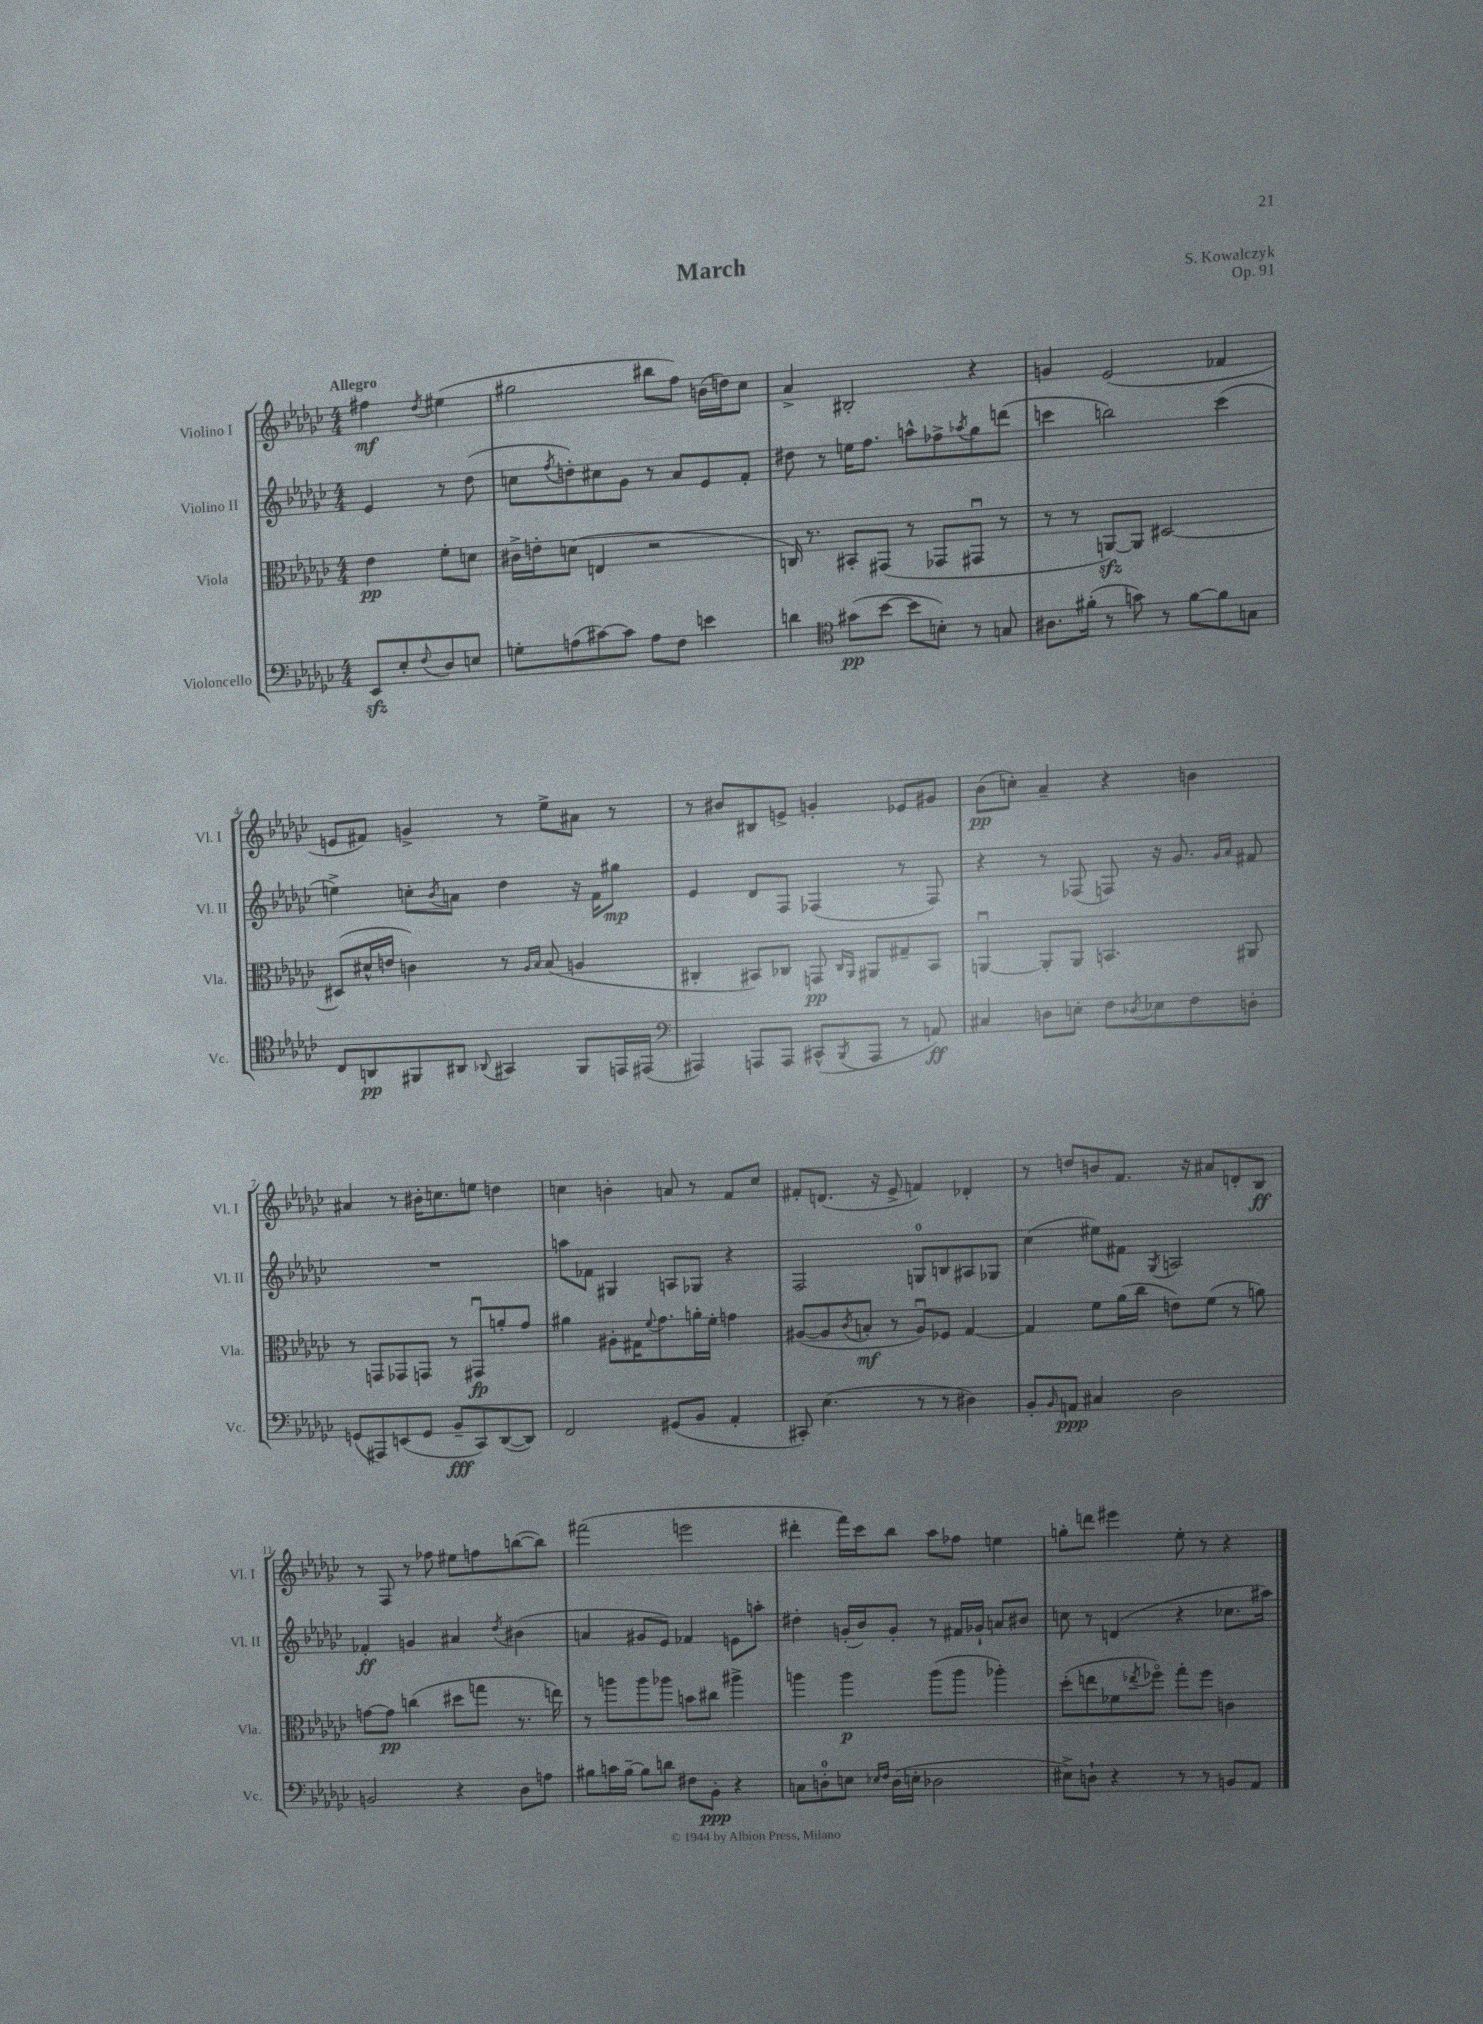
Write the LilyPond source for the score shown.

\header { title = "March" composer = "S. Kowalczyk" opus = "Op. 91" }
<<
\new StaffGroup <<
\new Staff = "s0" \with { instrumentName = "Violino I" shortInstrumentName = "Vl. I" } {
    \clef treble \key ges \major \numericTimeSignature \time 4/4 \partial 2 \tempo "Allegro"
    fis''4\mf \acciaccatura { des''8 } eis''4( |
    gis''2 bis''8 f''8) b'16( d''16) ces''8 |
    aes'4-> bis2-. r4 |
    g'4 ees'2( fes'4 |
    e'8 fis'8) g'4-> r8 ees''8-> ais'8 r8 |
    r8 bis'8 bis8 e'8-> g'4-. ees'8 gis'8 |
    bes'8\pp( c''8-.) aes'4-- r4 b'4 |
    ais'4 r8 bis'16-. c''8. e''8 d''4 |
    c''4 b'4-. a'8 r8 f'8 c''8 |
    fis'8-. d'8.( r16 ees'8-> f'4) des'4-. |
    r8 d''8 b'8 f'8. r16 ais'8 d'8-. bes8\ff |
    r8 f8 r8 fes''8 eis''8 f''8 b''8~( b''8) |
    fis'''2( e'''2 |
    dis'''4-. f'''16) ces'''16 bes''8 aes''8 fes''8 e''4 |
    g''8-. d'''8 eis'''4 ees''8-. r8 r4 \bar "|." |
}
\new Staff = "s1" \with { instrumentName = "Violino II" shortInstrumentName = "Vl. II" } {
    \clef treble \key ges \major \numericTimeSignature \time 4/4 \partial 2
    ees'4 r8 des''8( |
    c''8 \acciaccatura { f''8 } d''8-.) cis''8 ges'8 r8 aes'8 ees'8 f'8-. |
    dis''8 r8 e''16 f''8. a''8-^ fes''8-> \acciaccatura { aes''8 } ges''8 d'''8( |
    c'''4 b''2) c'''4( |
    e''4->) c''8-. \acciaccatura { bes'8 } a'8 des''4 r16 f'16 gis''8\mp |
    ees'4 des'8 f8 fes4( r8 fes8) |
    r4 r8 fes8( f8) r16 ges'8. \grace { ges'16 aes'16 } fis'8 |
    R1 |
    a''8 fes'8 gis4 a8 ges8 r4 |
    f2 g8-0 b8 ais8 ges8 |
    ces''4( eis''8) fis'8 \acciaccatura { ges8 } a2 |
    fes'4-.\ff g'4 ais'4 \acciaccatura { des''8 } bis'4( |
    a'4 gis'8 ees'8) fes'4 e'8 a''8-. |
    dis''4-. g'16-.( bes'16) g'8-. r8 fis'16 ges'16-! a'8 bis'8 |
    c''8 r8 d'4( r4 ces''8. ais''16) \bar "|." |
}
\new Staff = "s2" \with { instrumentName = "Viola" shortInstrumentName = "Vla." } {
    \clef alto \key ges \major \numericTimeSignature \time 4/4 \partial 2
    ees'4\pp f'8-. d'8 |
    cis'16-> e'16-. d'8( e4 r2 |
    c16) r8. bis,8-. gis,8( r8 ges,8 gis,8\downbow r8 |
    r8 r8 a,8~\sfz) a,8 dis2~ |
    dis8( dis'16-^ e'16 c'4) r8 \grace { aes16 bes16 } bes8( a4 |
    cis4-. bis,8) ces8 g,8\pp \grace { ces16 aes,16 } ais,8 gis8-- bis,8 |
    a,4~\downbow a,8-. a,8 b,4. ais,8 |
    r8 g,8 ges,8 g,8 r8 gis,8\downbow\fp a'8-. ges'8 |
    ais'4 ais8-. gis16 \appoggiatura { f'8 } ges'8. a'16-. f'16-. g'4 |
    ais8~( ais8 \acciaccatura { ces'8 } b8-.\mf r8 ais8\downbow) fes8 ges4~ |
    ges4 f'8 aes'16( ces''16 e'8) f'8( r8 a'8) |
    g'8~ g'8\pp c''4( dis''8 g''8 r8. e''16) |
    r8 a''8 a''8 aes''8 b'8 cis''8 ais''4-> |
    a''4 a''4\p a''8( a''8 aes''4-.) |
    des''8-.( e''8 fes'8 \acciaccatura { ees''8 } fes''8\flageolet) ges''8-. fes''8 c'4 \bar "|." |
}
\new Staff = "s3" \with { instrumentName = "Violoncello" shortInstrumentName = "Vc." } {
    \clef bass \key ges \major \numericTimeSignature \time 4/4 \partial 2
    ees,8\sfz ees8-. \appoggiatura { f8 } des8 e8 |
    g8-. a8( cis'8~) cis'8 a8 f8 e'4 |
    d'4 \clef tenor gis'8\pp( bes'8~ bes'8 b8-.) r8 g8 |
    ais8. fis'16-.( r8 g'8) r8 fis'8~ fis'8 g8 |
    ces8 a,8\pp fis,8 ais,8 \appoggiatura { aes,8 } gis,4 fis,8 e,16 eis,16( |
    \clef bass ais,,4) a,,8 a,,8 cis,8-^( \acciaccatura { bes,,8 } a,,8 r8 a,8\ff) |
    cis4 d8 e8-. f8 \acciaccatura { des8 } ees8 f8 d8-. |
    g,8( ais,,8) e,8( g,8 bes,8--\fff ces,8) des,8~( des,8) |
    f,2 gis,8( bes,8 aes,4-. |
    cis,8-.) ees4.( r8 r8 dis4) |
    bes,8-. \grace { bes,16 } a,8\ppp cis4 des2 |
    b,2 r4 des8 a8 |
    bis8 c'16 bis16~-- bis8 d'8 fis8 bes,8-.\ppp r4 |
    c8 d8-0-. e8 \grace { ees16 f16 } d16( e16-. des2 |
    eis8->) d8-! r4 r8 r8 b,8 aes,8 \bar "|." |
}
>>
>>
